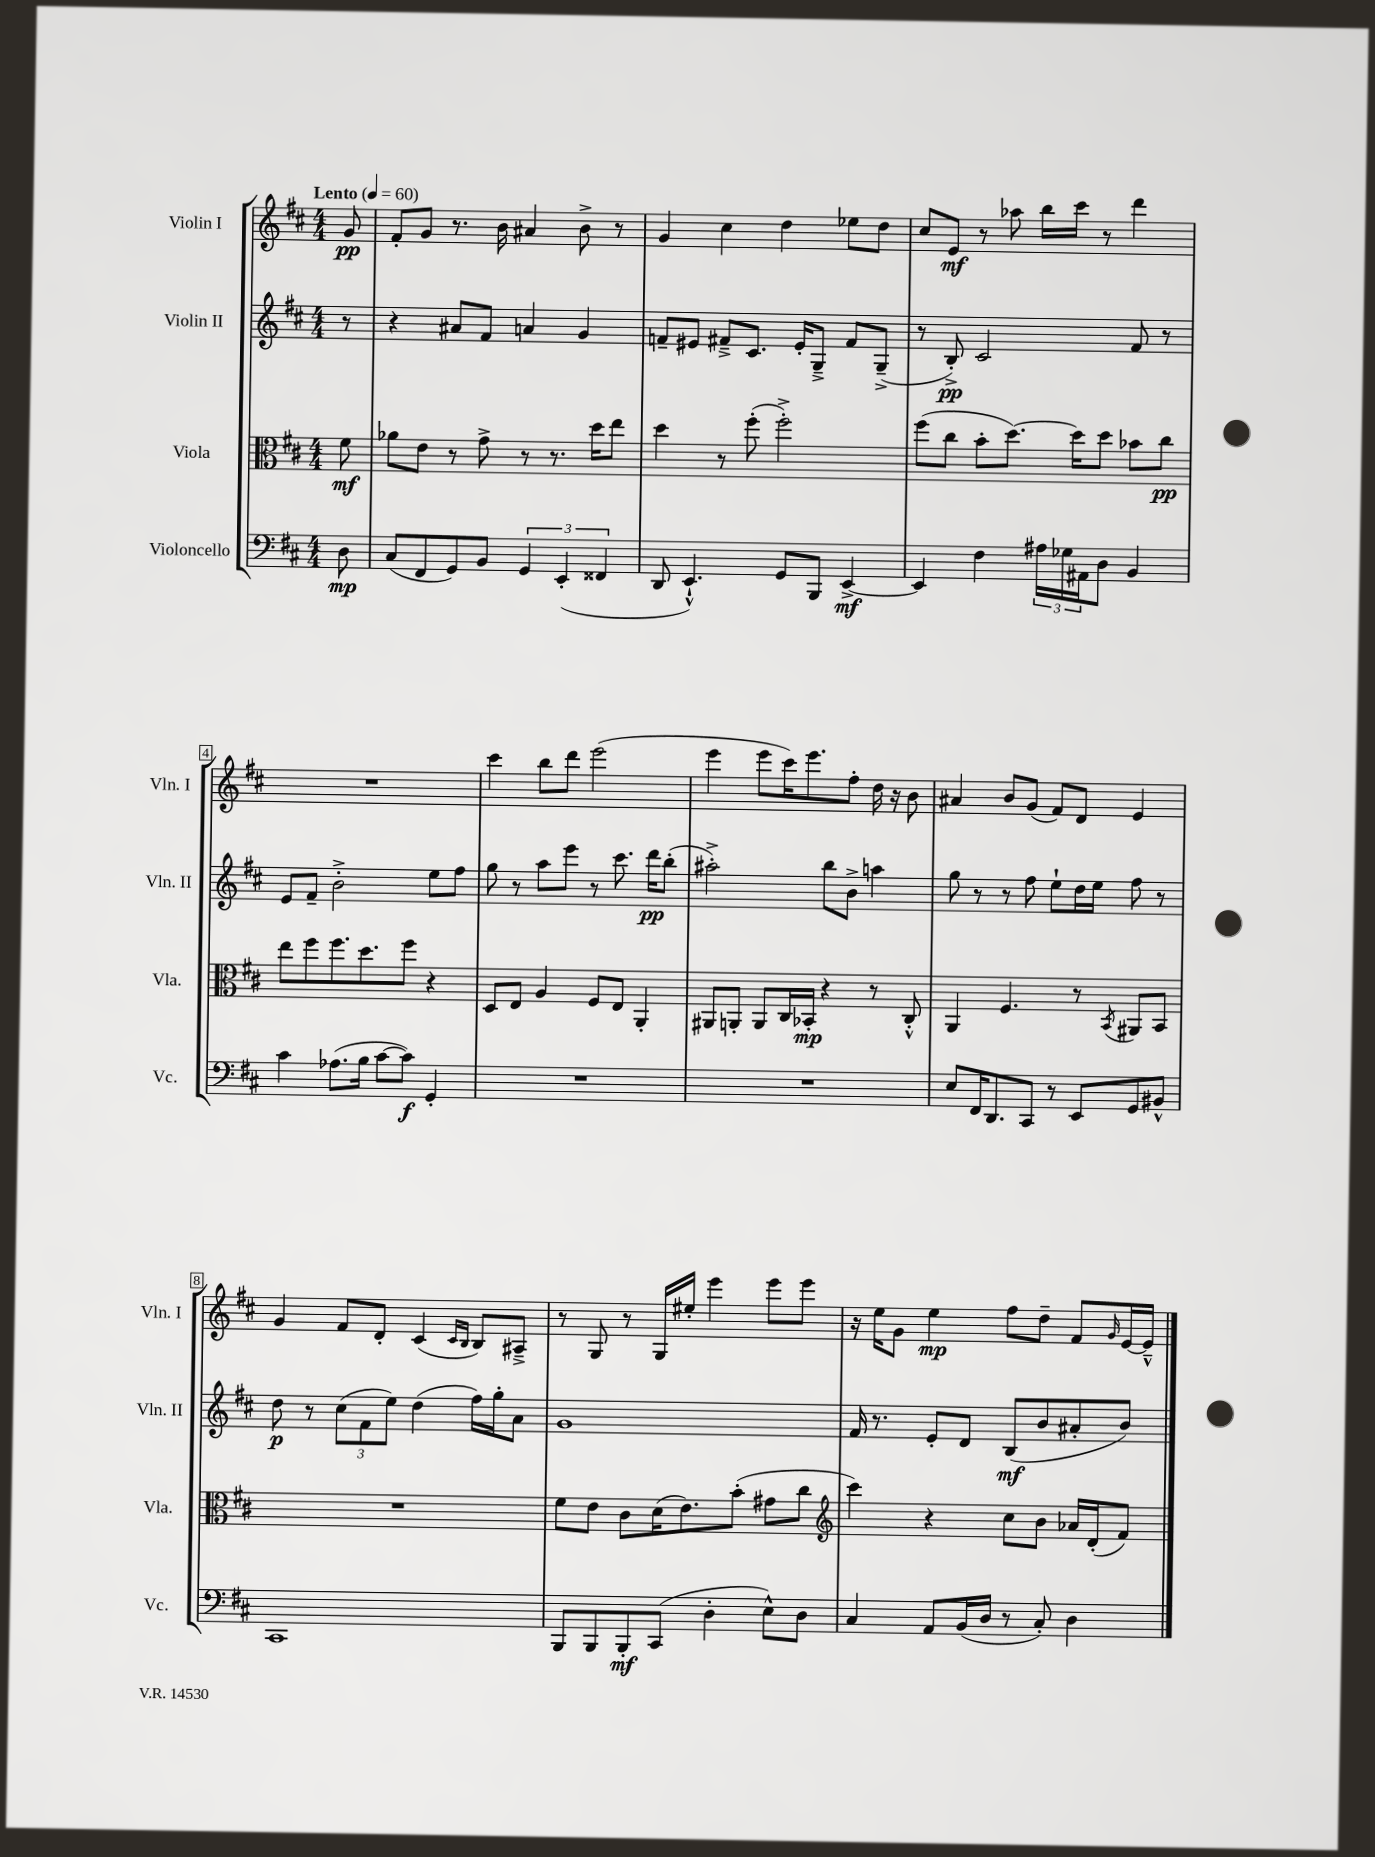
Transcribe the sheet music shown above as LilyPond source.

<<
\new StaffGroup <<
\new Staff = "s0" \with { instrumentName = "Violin I" shortInstrumentName = "Vln. I" } {
    \clef treble \key d \major \numericTimeSignature \time 4/4 \partial 8 \tempo "Lento" 4 = 60
    g'8\pp |
    fis'8-. g'8 r8. b'16 ais'4 b'8-> r8 |
    g'4 cis''4 d''4 ees''8 d''8 |
    cis''8 e'8\mf r8 aes''8 b''16 cis'''16 r8 d'''4 |
    R1 |
    cis'''4 b''8 d'''8 e'''2( |
    e'''4 e'''8 cis'''16) e'''8. fis''8-. d''16 r16 b'8 |
    ais'4 b'8 g'8( fis'8) d'8 e'4 |
    g'4 fis'8 d'8-. cis'4( \grace { cis'16 b16 } b8) ais8---> |
    r8 g8 r8 g16 eis''16-. e'''4 e'''8 e'''8 |
    r16 e''16 g'8 e''4\mp fis''8 d''8-- fis'8 \grace { g'16 } e'16~ e'16---^ \bar "|." |
}
\new Staff = "s1" \with { instrumentName = "Violin II" shortInstrumentName = "Vln. II" } {
    \clef treble \key d \major \numericTimeSignature \time 4/4 \partial 8
    r8 |
    r4 ais'8 fis'8 a'4 g'4 |
    f'8-- eis'8 fis'8---> cis'8. eis'16-. g8---> fis'8 g8--->( |
    r8 b8-.->\pp) cis'2 fis'8 r8 |
    e'8 fis'8-- b'2-.-> e''8 fis''8 |
    g''8 r8 a''8 e'''8 r8 cis'''8. d'''16\pp b''8-.( |
    ais''2-.->) b''8 b'8-> a''4 |
    g''8 r8 r8 fis''8 e''8-! d''16 e''16 fis''8 r8 |
    d''8\p r8 \tuplet 3/2 { cis''8( fis'8 e''8) } d''4( fis''16) g''16-. a'8 |
    g'1 |
    fis'16 r8. e'8-. d'8 b8\mf( b'8 ais'8-. b'8) \bar "|." |
}
\new Staff = "s2" \with { instrumentName = "Viola" shortInstrumentName = "Vla." } {
    \clef alto \key d \major \numericTimeSignature \time 4/4 \partial 8
    fis'8\mf |
    aes'8 e'8 r8 g'8-> r8 r8. d''16 e''8 |
    d''4 r8 fis''8-.( fis''2-.->) |
    fis''8( cis''8 b'8-. d''8.~) d''16 d''8 bes'8 cis''8\pp |
    e''8 fis''8 fis''8. d''8. fis''8 r4 |
    d8 e8 a4 fis8 e8 a,4-. |
    ais,8 a,8-. a,8 cis16 bes,16-.\mp r4 r8 cis8-.-^ |
    a,4 fis4. r8 \acciaccatura { b,8 } ais,8 b,8 |
    R1 |
    fis'8 e'8 cis'8 d'16( e'8.) b'8-.( gis'8 cis''8 |
    \clef treble cis'''4) r4 cis''8 b'8 aes'16 d'16-.( fis'8) \bar "|." |
}
\new Staff = "s3" \with { instrumentName = "Violoncello" shortInstrumentName = "Vc." } {
    \clef bass \key d \major \numericTimeSignature \time 4/4 \partial 8
    d8\mp |
    cis8( fis,8 g,8) b,8 \tuplet 3/2 { g,4 e,4-.( fisis,4 } |
    d,8 e,4.-!-^) g,8 b,,8 e,4~->\mf |
    e,4 fis4 \tuplet 3/2 { ais16 ges16 ais,16 } d8 b,4 |
    cis'4 aes8.( b16 cis'8~ cis'8\f) g,4-. |
    R1 |
    R1 |
    e8 fis,16 d,8. cis,8 r8 e,8 g,8 bis,8-^ |
    cis,1 |
    b,,8 b,,8 b,,8-.\mf cis,8( d4-. e8-^) d8 |
    cis4 a,8 b,16( d16 r8 cis8-.) d4 \bar "|." |
}
>>
>>
\layout { \context { \Score \override BarNumber.stencil = #(make-stencil-boxer 0.1 0.3 ly:text-interface::print) } }
